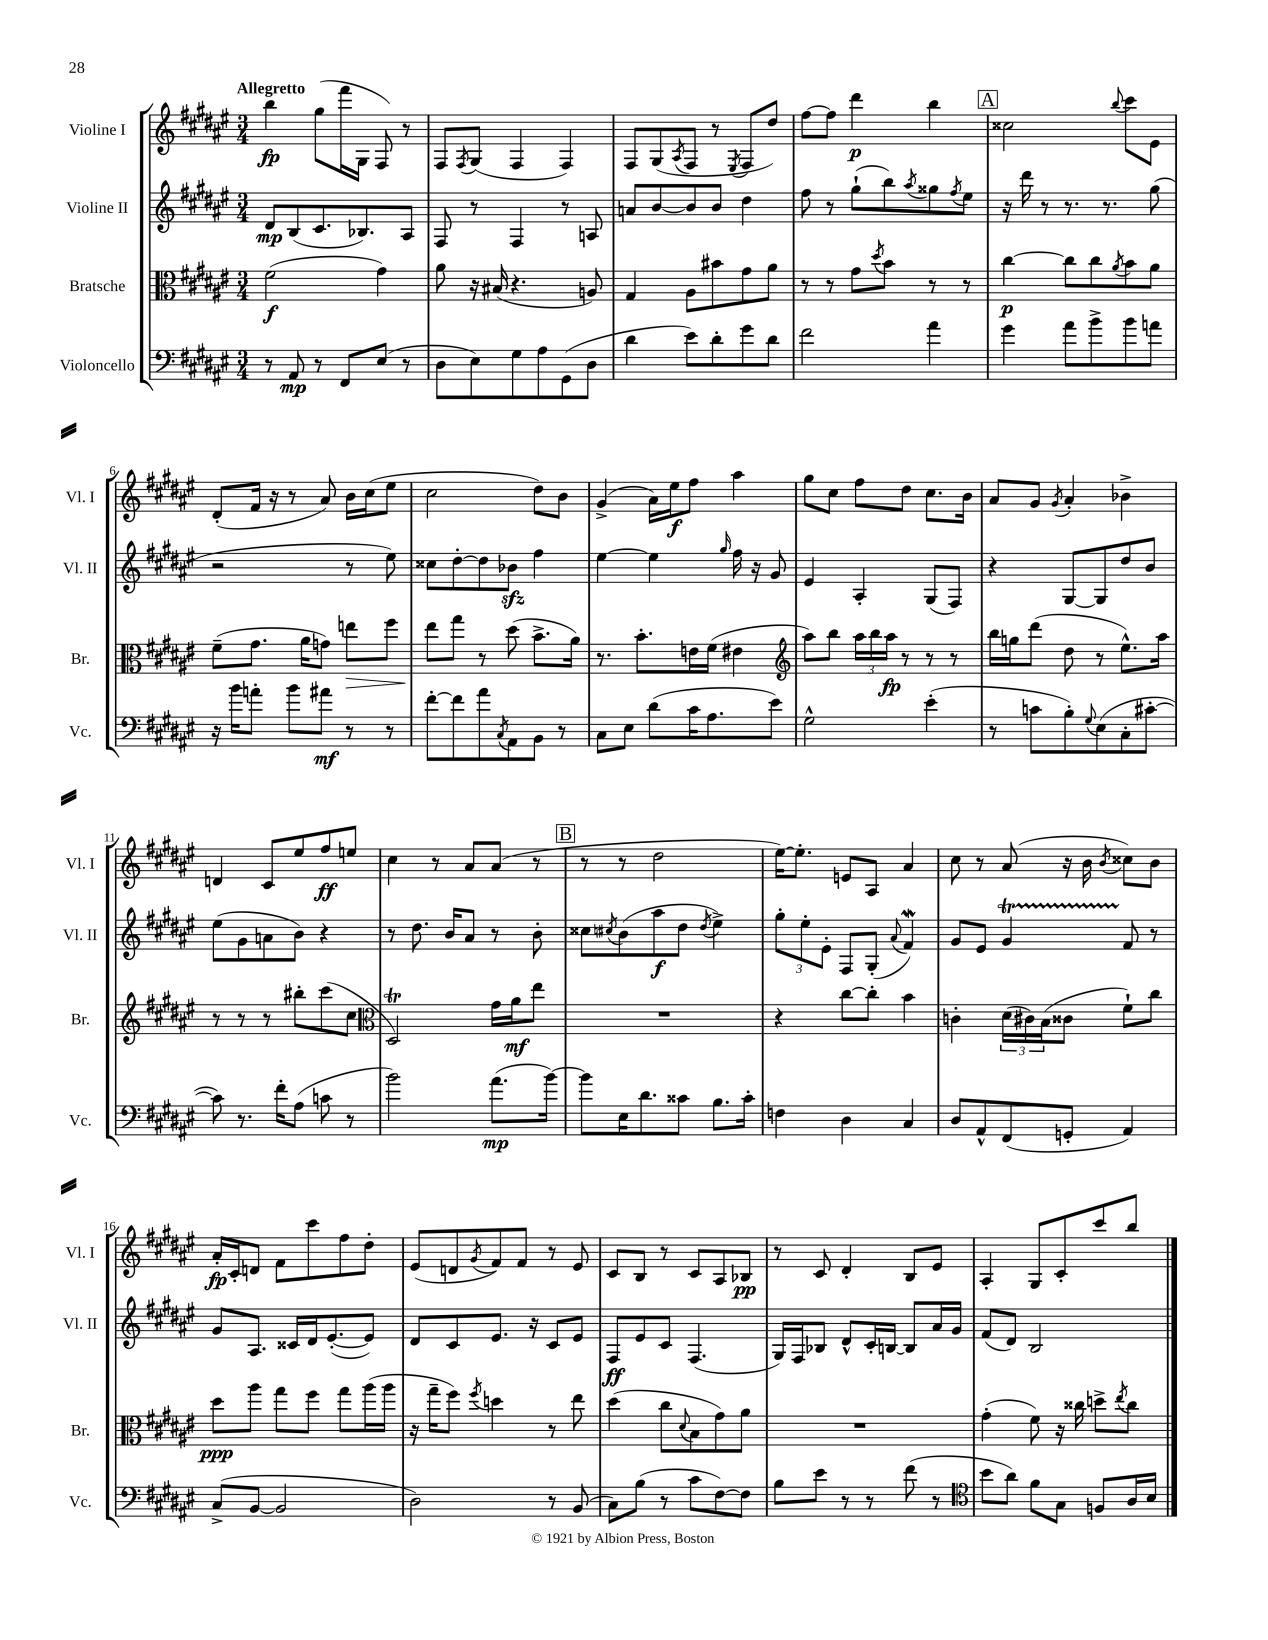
<<
\new StaffGroup <<
\new Staff = "s0" \with { instrumentName = "Violine I" shortInstrumentName = "Vl. I" } {
    \clef treble \key fis \major \numericTimeSignature \time 3/4 \tempo "Allegretto"
    b''4\fp gis''8( fis'''16 gis16 fis8) r8 |
    fis8 \acciaccatura { fis8 } gis8( fis4 fis4) |
    fis8 gis8( \acciaccatura { ais8 } fis8 r8 \acciaccatura { eis8 } fis8 dis''8) |
    fis''8~ fis''8 dis'''4\p b''4 |
    \mark \markup { \box "A" } cisis''2 \appoggiatura { b''8 } cis'''8 eis'8 |
    dis'8-.( fis'16 r16 r8 ais'8) b'16 cis''16( eis''8 |
    cis''2 dis''8) b'8 |
    gis'4->( ais'16) eis''16\f fis''8 ais''4 |
    gis''8 cis''8 fis''8 dis''8 cis''8. b'16 |
    ais'8 gis'8 \acciaccatura { gis'8 } ais'4-. bes'4-> |
    d'4 cis'8 eis''8 fis''8\ff e''8 |
    cis''4 r8 ais'8 ais'8( r8 |
    \mark \markup { \box "B" } r8 r8 dis''2 |
    eis''16~) eis''8.-. e'8 ais8 ais'4 |
    cis''8 r8 ais'8( r16 b'16 \acciaccatura { b'8 } cisis''8) b'8 |
    ais'16-.\fp cis'16-. d'8 fis'8 cis'''8 fis''8 dis''8-. |
    eis'8( d'8 \acciaccatura { gis'8 } fis'8) fis'8 r8 eis'8 |
    cis'8 b8 r8 cis'8 ais8 bes8\pp |
    r8 cis'8 dis'4-. b8 eis'8 |
    ais4-. gis8 cis'8-. cis'''8 b''8 \bar "|." |
}
\new Staff = "s1" \with { instrumentName = "Violine II" shortInstrumentName = "Vl. II" } {
    \clef treble \key fis \major \numericTimeSignature \time 3/4
    dis'8\mp b8( cis'8. bes8.) ais8 |
    fis8 r8 fis4 r8 a8 |
    a'8 b'8~ b'8 b'8 dis''4 |
    fis''8 r8 gis''8-!( b''8) \acciaccatura { ais''8 } gisis''8 \acciaccatura { fis''8 } eis''8 |
    \mark \markup { \box "A" } r16 dis'''16 r8 r8. r8. gis''8( |
    r2 r8 eis''8) |
    cisis''8 dis''8~-. dis''8 bes'8\sfz fis''4 |
    eis''4~ eis''4 \grace { gis''16 } fis''16 r16 gis'8 |
    eis'4 ais4-. gis8( fis8) |
    r4 gis8~ gis8 dis''8 b'8 |
    eis''8( gis'8 a'8 b'8) r4 |
    r8 dis''8. b'16 ais'8 r8 b'8-. |
    \mark \markup { \box "B" } cisis''8 \acciaccatura { cis''8 } b'8( ais''8\f dis''8 \acciaccatura { dis''8 } eis''4->) |
    \tuplet 3/2 { gis''8-. eis''8-. eis'8-. } fis8 gis8-.( \appoggiatura { ais'8 } fis'4\mordent) |
    gis'8 eis'8 gis'4\startTrillSpan fis'8\stopTrillSpan r8 |
    gis'8 ais8. cisis'16 dis'16 eis'8.~-.( eis'8) |
    dis'8 cis'8 eis'8. r16 cis'8 eis'8 |
    fis8\ff eis'8 cis'8 fis4.( |
    gis16) fis16 bes8 dis'8-^ cis'16-. b16~ b8 ais'16 gis'16 |
    fis'8( dis'8) b2 \bar "|." |
}
\new Staff = "s2" \with { instrumentName = "Bratsche" shortInstrumentName = "Br." } {
    \clef alto \key fis \major \numericTimeSignature \time 3/4
    fis'2\f( gis'4) |
    ais'8 r16 bis16( r4. a8) |
    gis4 ais8 bis'8 gis'8 ais'8 |
    r8 r8 gis'8 \acciaccatura { dis''8 } b'8 r8 r8 |
    \mark \markup { \box "A" } cis''4~\p cis''8 cis''8 \acciaccatura { ais'8 } b'8 ais'8 |
    fis'8--( gis'8. ais'16 g'8) e''8\> fis''8 |
    eis''8\! gis''8 r8 dis''8( b'8.-> ais'16) |
    r8. b'8.-. e'16 fis'16( eis'4 |
    \clef treble ais''8) b''8 \tuplet 3/2 { ais''16 b''16 ais''16\fp } r8 r8 r8 |
    b''16 g''16 dis'''8( dis''8 r8 eis''8.-^) ais''16 |
    r8 r8 r8 bis''8-. cis'''8( cis''8 |
    \clef alto dis2\trill) gis'16 ais'16\mf eis''8 |
    \mark \markup { \box "B" } R2. |
    r4 cis''8~ cis''8-. b'4 |
    c'4-. \tuplet 3/2 { dis'16( cis'16) b16( } cisis'8 fis'8-!) cis''8 |
    dis''8\ppp ais''8 gis''8 fis''8 gis''8 ais''16( ais''16 |
    r16 gis''16-- fis''8) \acciaccatura { fis''8 } d''4 r8 eis''8 |
    dis''4( cis''8 \appoggiatura { dis'8 } b8 gis'8) ais'8 |
    R2. |
    gis'4-.( fis'8) r16 cisis''16 d''8-> \acciaccatura { eis''8 } cisis''8 \bar "|." |
}
\new Staff = "s3" \with { instrumentName = "Violoncello" shortInstrumentName = "Vc." } {
    \clef bass \key fis \major \numericTimeSignature \time 3/4
    r8 ais,8\mp r8 fis,8 eis8( r8 |
    dis8 eis8) gis8 ais8 gis,8( dis8 |
    dis'4 eis'8) dis'8-. gis'8 dis'8 |
    fis'2 ais'4 |
    \mark \markup { \box "A" } gis'4 ais'8 b'8-> b'8 a'8 |
    r16 b'16 a'8-. b'8 ais'8\mf r8 r8 |
    fis'8~-. fis'8 ais'8 \acciaccatura { cis8 } ais,8 b,8 r8 |
    cis8 eis8 dis'8( cis'16 ais8. eis'8) |
    gis2-^ eis'4-.( |
    r8 c'8 b8-.) \appoggiatura { gis8 } eis8( cis8-. cis'8~-. |
    cis'8) r8. fis'16-. ais8( c'8 r8 |
    b'2) ais'8.\mp( b'16~) |
    \mark \markup { \box "B" } b'8 eis16 dis'8. cisis'8 b8. cisis'16-. |
    f4 dis4 cis4 |
    dis8 ais,8-^ fis,8( g,8-. ais,4) |
    cis8->( b,8~ b,2 |
    dis2) r8 b,8( |
    cis8) b8( r8 cis'8 fis8~) fis8 |
    b8 eis'8 r8 r8 fis'8( r8 |
    \clef tenor b'8 ais'8) fis'8 gis8 f8 ais16 b16 \bar "|." |
}
>>
>>
